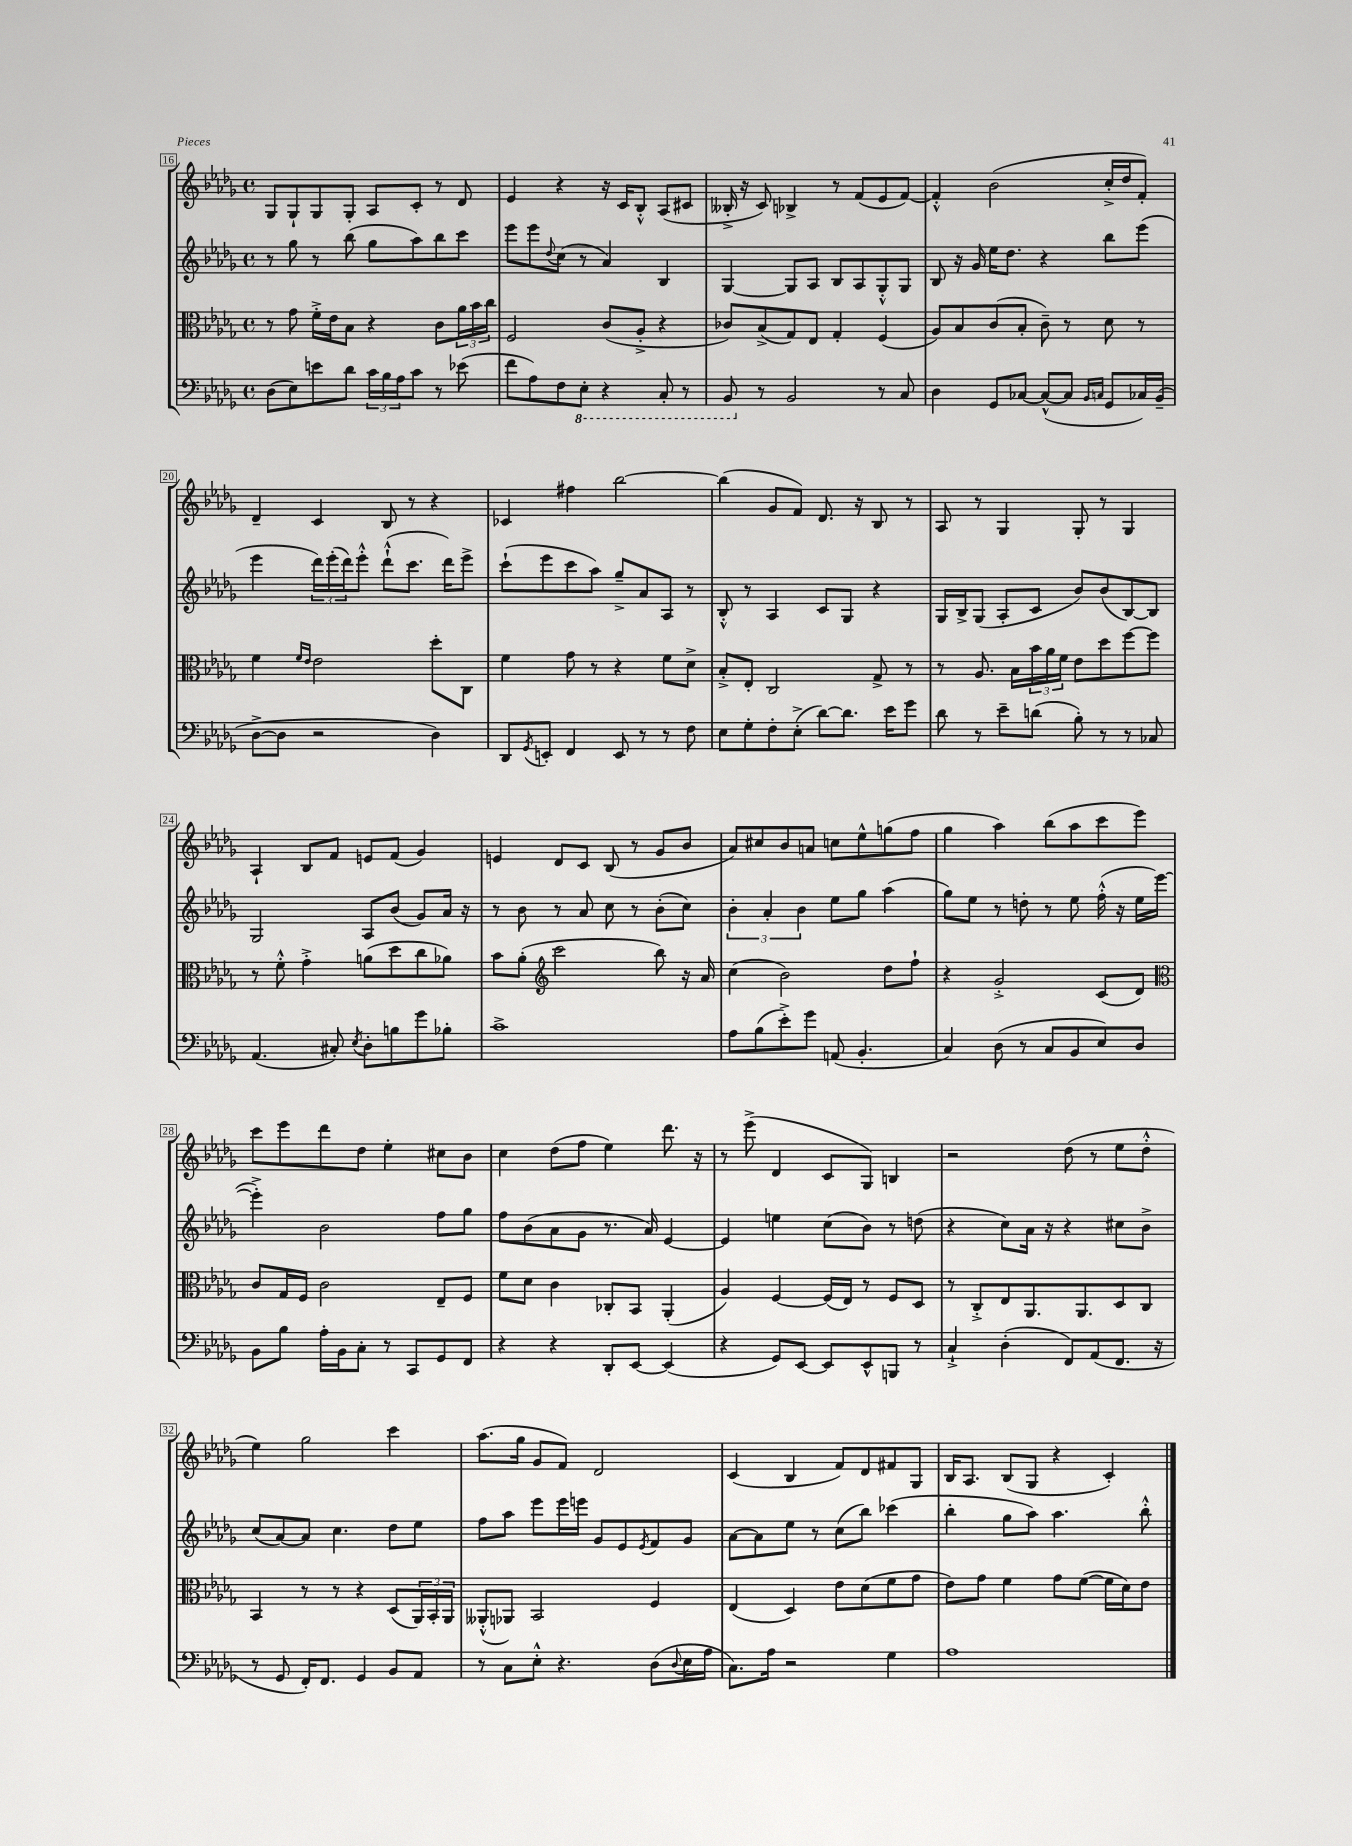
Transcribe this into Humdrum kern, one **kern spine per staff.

**kern	**kern	**kern	**kern
*staff4	*staff3	*staff2	*staff1
*clefF4	*clefC3	*clefG2	*clefG2
*k[b-e-a-d-g-]	*k[b-e-a-d-g-]	*k[b-e-a-d-g-]	*k[b-e-a-d-g-]
*M4/4	*M4/4	*M4/4	*M4/4
*met(c)	*met(c)	*met(c)	*met(c)
(8D-\L	8r	8r	8G-/L
8E-\)	8g-\	8gg-\	8G-`/
8e\	16f'^\LL	8r	8G-/
.	16e-\J	.	.
8d-\J	8B-\J	(8bb-\	8G-'/J
24c\LL	4r	8gg-\L	8A-/L
24B-\	.	.	.
24A-\J	.	.	.
8c\J	.	8aa-\)	8c'/J
8r	8c\L	8bb-\	8r
(8e-\	24a-\L	8ccc\J	8d-/
.	24b-\	.	.
.	24cc\JJ	.	.
=	=	=	=
8f\L	2F/	8eee-\L	4e-/
8A-\)	.	8eee-\	.
.	.	8qqdd-/	.
8F\	.	(8cc\J	4r
8EE-'\J	.	8r	.
4r	(8c/L	4a-/)	16r
.	.	.	16c/LK
.	8A-'^/J	.	8B-'^^/J
8CC'/	4r	4B-/	(8A-/L
8r	.	.	8c#/J
=	=	=	=
8BBB-/	8c-/L)	[4G-/	16B--'^/
.	.	.	16r
8r	(8B-^/	.	8c/)
2BB-/	8G-/)	8G-/]L	4B-^/
.	8E-/J	8A-/J	.
.	4G-'/	8B-/L	8r
.	.	8A-/	(8f/L
8r	(4F/	8G-'^^/	8e-/
8C/	.	8G-/J	[8f/J)
=	=	=	=
4D-\	8A-/L)	8B-/	4f'^^/]
.	8B-/	16r	.
.	.	16g-/	.
8GG-/L	(8c/	16ee-\LK	(2b-\
.	.	8.dd-\J	.
[8C-/J	8B-'/J	.	.
(8C-^^/_L	8c~\)	4r	.
8C-/]J	8r	.	.
16qqBB-/LL	.	.	.
16qqC/JJ	.	.	.
8GG-/L	8d-\	8bb-\L	16cc'^/LL
.	.	.	16dd-/J
16C-/L)	8r	(8eee-\J	8f'/J)
(16BB-~/JJ	.	.	.
=	=	=	=
[8D-^\L	4f\	4eee-\	4d-~/
8D-\]J	.	.	.
.	16qqf/LL	.	.
.	16qqe-/JJ	.	.
2r	2e-\	24ddd-\LL)	4c/
.	.	(24eee-'\	.
.	.	24ddd-\J)	.
.	.	8eee-'^^\J	.
.	.	(8ddd-`^^\L	8B-/
.	.	8.ccc\J	8r
4D-\)	8dd-'\L	.	4r
.	.	16ddd-\LK)	.
.	8C\J	8eee-^\J	.
=	=	=	=
8DD-/L	4f\	(8ccc`\L	4c-/
8qGG-/	.	.	.
8EE'/J	.	8eee-\	.
4FF/	8g-\	8ccc\	4ff#\
.	8r	8aa-\J)	.
8EE/	4r	8gg-~^/L	[2bb-\
8r	.	8a-/	.
8r	8f\L	8A-/J	.
8F\	8d-^\J	8r	.
=	=	=	=
8E-\L	8B-'^/L	8B-'^^/	(4bb-\]
8G-'\	8E-'/J	8r	.
8F'\	2C/	4A-/	8g-/L
(8E-'^\J	.	.	8f/J)
[8d-\L)	.	8c/L	8.d-/
8.d-\]J	.	8G-/J	.
.	.	.	16r
.	8G-^/	4r	8B-/
16e-\LK	.	.	.
8g-\J	8r	.	8r
=	=	=	=
8d-\	8r	16G-/LL	8A-/
.	.	16B-^/J	.
8r	8.A-/	(8G-/J	8r
8e-~\L	.	8A-'/L	4G-/
.	16B-\LL	.	.
(8d\J	24b-\	8c/J	.
.	24a-\	.	.
.	24f\JJ	.	.
8B-'\)	8e-\L	8b-/L)	8G-'/
8r	8dd-\	(8b-/	8r
8r	[8ff\	[8B-/)	4G-/
8C-/	8ff\]J	8B-/]J	.
=	=	=	=
(4.AA-/	8r	2G-/	4A-`/
.	8f'^^\	.	.
.	4g-'^\	.	8B-/L
8C#'/)	.	.	8f/J
8qE-/	.	.	.
8D-'\L	(8a\L	8A-/L	8e/L
8B\	8dd-\	(8b-/J	(8f/J
8g-\	8cc\	8g-/L)	4g-/)
8B-'\J	8a-\J)	16a-/Jk	.
.	.	16r	.
=	=	=	=
1c^	8b-\L	8r	4e/
.	(8a-'\J	8b-\	.
*	*clefG2	*	*
.	2ccc\	8r	8d-/L
.	.	8a-/	8c/J
.	.	8cc\	(8B-/
.	.	8r	8r
.	8bb-\)	(8b-'\L	8g-/L
.	16r	8cc\J)	8b-/J
.	16a-/	.	.
=	=	=	=
8A-\L	(4cc\	6b-'\	8a-/L)
(8B-\	.	.	8cc#/
.	.	6a-'/	.
8e-'^\)	2b-\)	.	8b-/
.	.	6b-\	.
8g-\J	.	.	8a/J
(8AA/	.	8ee-\L	8cc\L
4.BB-'/	.	8gg-\J	8ee-^^\
.	8dd-\L	(4aa-\	(8gg\
.	8ff`\J	.	8ff\J
=	=	=	=
4C/)	4r	8gg-\L)	4gg-\
.	.	8ee-\J	.
(8D-\	2g-'^/	8r	4aa-\)
8r	.	8dd'\	.
8C/L	.	8r	(8bb-\L
8BB-/	.	8ee-\	8aa-\
8E-/)	(8c/L	(16ff'^^\	8ccc\
.	.	16r	.
8D-/J	8d-/J)	16ee-\LL	8eee-\J)
.	.	[16eee-\JJ	.
=	=	=	=
*	*clefC3	*	*
8BB-\L	8c/L	4eee-'^\])	8ccc\L
8B-\J	16G-/L	.	8eee-\
.	16F/JJ	.	.
16A-'\LL	2c\	2b-\	8ddd-\
16BB-\J	.	.	.
8C'\J	.	.	8dd-\J
8r	.	.	4ee-'\
8CC/L	.	.	.
8GG-/	8E-~/L	8ff\L	8cc#\L
8FF/J	8F/J	8gg-\J	8b-\J
=	=	=	=
4r	8f\L	8ff\L	4cc\
.	8d-\J	(8b-\	.
4r	4c\	8a-\	(8dd-\L
.	.	8g-\J	8ff\J
8DD-'/L	8C-'/L	8.r	4ee-\)
[8EE-/J	8BB-/J	.	.
.	.	16a-/)	.
(4EE-/]	(4AA-'/	[4e-/	8.ddd-\
.	.	.	16r
=	=	=	=
4r	4A-/)	4e-/]	8r
.	.	.	(8eee-^\
8GG-/L)	[4F/	4ee\	4d-/
[8EE-/J	.	.	.
8EE-/]L	(16F/]LL	(8cc\L	8c/L
.	16E-/JJ)	.	.
8EE-^^/	8r	8b-\J)	8G-/J)
8BBB/J	8F/L	8r	4B/
8r	8D-/J	(8dd\	.
=	=	=	=
4C`^/	8r	4r	2r
.	8C'^/L	.	.
(4D-'\	8E-/	8cc\L)	.
.	8.AA-/	16a-\Jk	.
.	.	16r	.
8FF/L)	.	4r	(8dd-\
.	8.AA-/	.	.
(8AA-/	.	.	8r
8.FF/J	8D-/	8cc#\L	8ee-\L
.	8C/J	8b-^\J	8dd-'^^\J
16r	.	.	.
=	=	=	=
8r	4BB-/	(8cc/L	4ee-\)
8GG-/	.	[8a-/)	.
16FF'/LK)	8r	8a-/]J	2gg-\
8.FF/J	.	.	.
.	8r	4.cc\	.
4GG-/	4r	.	.
8BB-/L	(8D-/L	8dd-\L	4ccc\
8AA-/J	24AA-/L)	8ee-\J	.
.	24BB-'/	.	.
.	24AA-/JJ	.	.
=	=	=	=
8r	(8AA--'^^/L	8ff\L	(8.aa-\L
8C\L	8AA-/J)	8aa-\J	.
.	.	.	16gg-\Jk
8E-'^^\J	2BB-/	8eee-\L	8g-/L
4.r	.	16eee-\L	8f/J)
.	.	16eee\JJ	.
.	.	8g-/L	2d-/
.	.	8e-/	.
.	.	8qe-/	.
(8D-\L	4F/	8f/	.
8qqD-/	.	.	.
16E-\L	.	8g-/J	.
16A-\JJ	.	.	.
=	=	=	=
8.C\L)	(4E-/	[8a-\L	(4c/
.	.	8a-\]	.
16A-\Jk	.	.	.
2r	4D-/)	8ee-\J	4B-/
.	.	8r	.
.	8e-\L	(8cc\L	8f/L)
.	(8d-\	8bb-\J)	8d-/
4G-\	8f\	(4ccc-\	8f#/
.	8g-\J	.	8G-/J
=	=	=	=
1A-	8e-\L)	4bb-'\	16B-/LK
.	.	.	8.A-/J
.	8g-\J	.	.
.	4f\	8gg-\L	(8B-/L
.	.	8aa-\J)	8G-/J
.	8g-\L	4.aa-\	4r
.	([8f\J	.	.
.	16f\]LL	.	4c'/)
.	16d-\J)	.	.
.	8e-\J	8bb-'^^\	.
==	==	==	==
*-	*-	*-	*-
